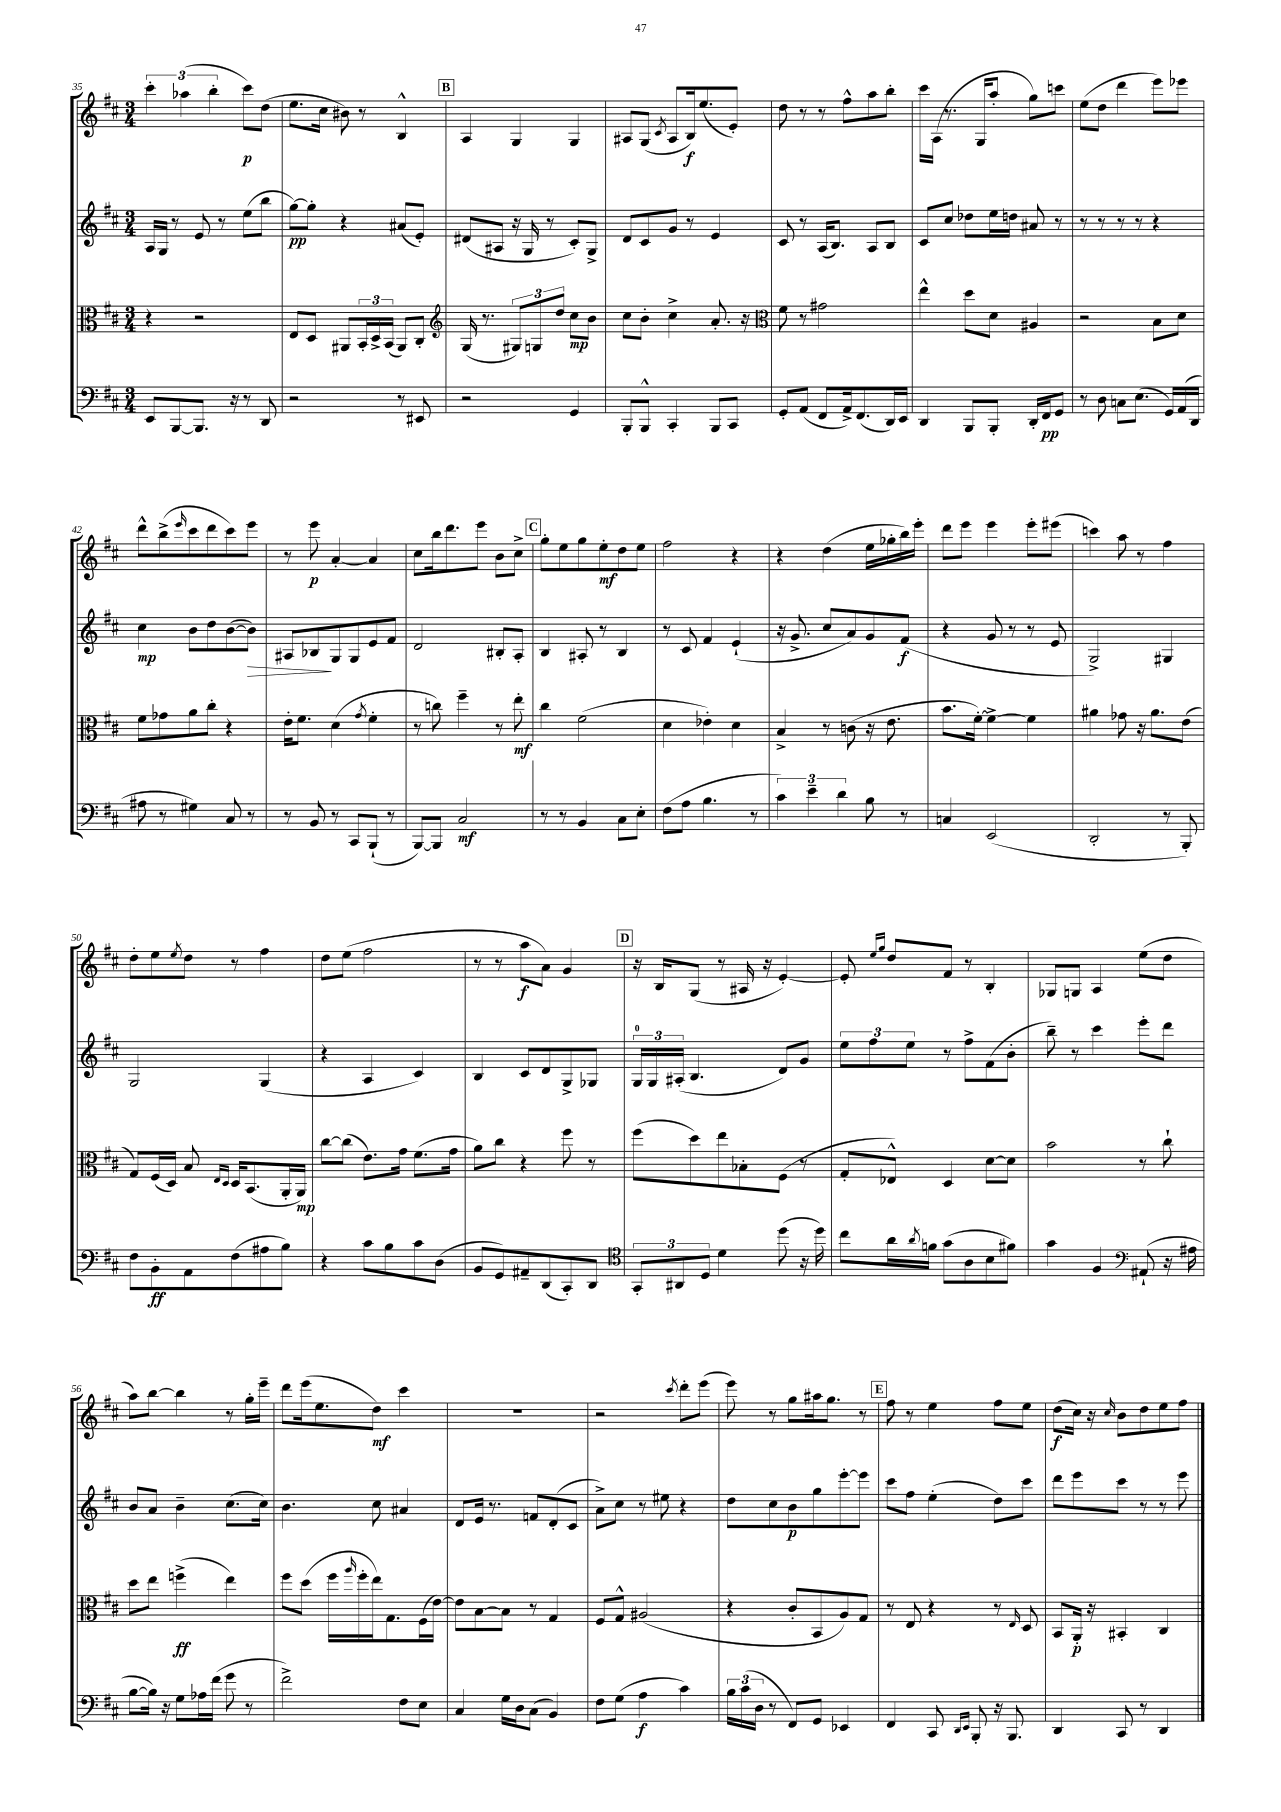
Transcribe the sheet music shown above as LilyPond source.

<<
\new StaffGroup <<
\new Staff = "s0" {
    \clef treble \key d \major \numericTimeSignature \time 3/4
    \tuplet 3/2 { cis'''4-. aes''4( b''4-. } cis'''8\p) d''8( |
    e''8. cis''16 bis'8) r8 b4-^ |
    \mark \markup { \box "B" } a4 g4 g4 |
    ais8 g8( \acciaccatura { cis'8 } ais8 b16\f) e''8.( e'8-.) |
    d''8 r8 r8 fis''8-^ a''8 b''8-. |
    cis'''16 a16( r8. g16 a''8-. g''8) c'''8 |
    e''8( d''8 d'''4 e'''8) ees'''8 |
    d'''8-^ b''8->( \grace { e'''16 } cis'''8 d'''8 cis'''8) e'''8 |
    r8 e'''8\p a'4~-. a'4 |
    cis''8 b''16 d'''8. e'''8 b'8 cis''8-> |
    \mark \markup { \box "C" } g''8-. e''8 g''8 e''8-.\mf d''8 e''8 |
    fis''2 r4 |
    r4 d''4( e''16 ges''16-. b''16) e'''16-. |
    d'''8 e'''8 e'''4 e'''8-. eis'''8( |
    c'''4) a''8 r8 fis''4 |
    d''8-. e''8 \acciaccatura { e''8 } d''8 r8 fis''4 |
    d''8 e''8( fis''2 |
    r8 r8 a''8\f a'8) g'4 |
    \mark \markup { \box "D" } r16 b16 g8( r8 ais16 r16 e'4~-.) |
    e'8-. \grace { e''16 g''16 } d''8 fis'8 r8 b4-. |
    ges8 g8 a4 e''8( d''8 |
    a''8) b''8~ b''4 r8 g''16-. e'''16-- |
    d'''8 e'''16( e''8. d''8\mf) cis'''4 |
    R2. |
    r2 \acciaccatura { cis'''8 } d'''8-. e'''8( |
    e'''8) r8 g''8 ais''16 g''8. r8 |
    \mark \markup { \box "E" } fis''8 r8 e''4 fis''8 e''8 |
    d''8\f( cis''16) r16 \grace { cis''16 } b'8 d''8 e''8 fis''8 \bar "|." |
}
\new Staff = "s1" {
    \clef treble \key d \major \numericTimeSignature \time 3/4
    a16 g16 r8 e'8 r8 e''8( b''8 |
    g''8~\pp) g''8-. r4 ais'8( e'8-.) |
    \mark \markup { \box "B" } dis'8( ais8 r16 g16 r8 cis'8-.) g8-> |
    d'8 cis'8 g'8 r8 e'4 |
    cis'8 r8 a16( b8.) a8 b8 |
    cis'8 cis''8 des''8 e''16 d''16 ais'8 r8 |
    r8 r8 r8 r8 r4 |
    cis''4\mp b'8 d''8 b'8~( b'8\>) |
    ais8 bes8\! g8 g8 e'8 fis'8 |
    d'2 bis8-. a8-. |
    \mark \markup { \box "C" } b4 ais8-. r8 b4 |
    r8 cis'8 fis'4 e'4-!( |
    r16 g'8.-> cis''8 a'8) g'8 fis'8\f( |
    r4 g'8 r8 r8 e'8 |
    g2->) gis4 |
    g2 g4( |
    r4 a4 cis'4) |
    b4 cis'8 d'8 g8-> ges8 |
    \mark \markup { \box "D" } \tuplet 3/2 { g16-0 g16 ais16-.( } b4. d'8) g'8 |
    \tuplet 3/2 { e''8 fis''8 e''8 } r8 fis''8-> fis'8( b'8-. |
    b''8--) r8 cis'''4 e'''8-. d'''8 |
    b'8 a'8 b'4-- cis''8.( cis''16) |
    b'4. cis''8 ais'4 |
    d'8 e'16 r8. f'8 d'8-.( cis'8 |
    a'8->) cis''8 r8 eis''8 r4 |
    d''8 cis''8 b'8\p g''8 e'''8~-. e'''8 |
    \mark \markup { \box "E" } cis'''8 fis''8 e''4-.( d''8) cis'''8 |
    d'''8 e'''8 cis'''8 r8 r8 e'''8 \bar "|." |
}
\new Staff = "s2" {
    \clef alto \key d \major \numericTimeSignature \time 3/4
    r4 r2 |
    e8 d8 ais,8 \tuplet 3/2 { b,16-. d16-> b,16( } ais,8) cis8-. |
    \mark \markup { \box "B" } \clef treble g16( r8. \tuplet 3/2 { gis8) g8 d''8 } cis''8\mp b'8 |
    cis''8 b'8-. cis''4-> a'8.-. r16 |
    \clef alto fis'8 r8 gis'2 |
    e''4-^ d''8 d'8 ais4 |
    r2 b8 d'8 |
    fis'8 ges'8 a'8 cis''8-. r4 |
    e'16-. fis'8. d'4( \acciaccatura { g'8 } fis'4-. |
    r8 c''8) fis''4-- r8 e''8-.\mf |
    \mark \markup { \box "C" } cis''4 fis'2( |
    d'4 ees'4-.) d'4 |
    b4-> r8 c'8( r16 e'8. |
    b'8. fis'16~-.) fis'4~-> fis'4 |
    ais'4 ges'8 r16 ais'8. e'8( |
    g8) fis16( d16) b8 \grace { e16 d16 } d16 b,8.( a,16-. a,16\mp) |
    cis''8~ cis''8( e'8.) g'16 fis'8.( g'16 |
    a'8) cis''8 r4 fis''8 r8 |
    \mark \markup { \box "D" } fis''8( d''8) e''8 bes8-. fis8( r8 |
    g8-. ees8-^) d4 d'8~ d'8 |
    b'2 r8 cis''8-! |
    d''8 e''8 f''4->\ff( e''4) |
    fis''8 d''8( fis''16 \grace { a''16 } fis''16-. e''16) g8. fis16( e'16~) |
    e'8 b8~ b8 r8 g4 |
    fis8 g8-^ ais2( |
    r4 cis'8-. b,8 a8) g8 |
    \mark \markup { \box "E" } r8 e8 r4 r8 \grace { e16 } d8 |
    b,8 a,16-.\p r16 bis,4-. cis4 \bar "|." |
}
\new Staff = "s3" {
    \clef bass \key d \major \numericTimeSignature \time 3/4
    e,8 b,,8~ b,,8. r16 r8 d,8 |
    r2 r8 eis,8 |
    \mark \markup { \box "B" } r2 g,4 |
    b,,8-. b,,8-^ cis,4-. b,,8 cis,8 |
    g,8-. a,8( fis,8 a,16->) fis,8.( d,16) e,16 |
    d,4 b,,8 b,,8-. d,16-. fis,16\pp g,8 |
    r8 d8 c8 e8.( g,16) a,16( d,16 |
    ais8 r8 gis4) cis8 r8 |
    r8 b,8 r8 cis,8 b,,8-!( r8 |
    b,,8~) b,,8 cis2\mf |
    \mark \markup { \box "C" } r8 r8 b,4 cis8 e8-. |
    fis8( a8 b4. r8 |
    \tuplet 3/2 { cis'4) e'4-- d'4 } b8 r8 |
    c4 e,2( |
    d,2-. r8 b,,8-.) |
    fis8 b,8-.\ff a,8 fis8( ais8 b8) |
    r4 cis'8 b8 cis'8 d8( |
    b,8 g,8) ais,8-- d,8( cis,8-.) d,8 |
    \mark \markup { \box "D" } \clef tenor \tuplet 3/2 { g,8-. ais,8 d8 } d'4 d''8( r16 d''16) |
    cis''8 a'16 \acciaccatura { a'8 } f'16 g'8( a8 b8 fis'8) |
    g'4 fis4 \clef bass ais,8-!( r16 ais16 |
    b8~ b16) r16 g8 aes16 fis'16( g'8 r8 |
    fis'2->) fis8 e8 |
    cis4 g16 d16 cis8( b,4) |
    fis8 g8( a4\f cis'4) |
    \tuplet 3/2 { b16 cis'16( d16 } r8 fis,8) g,8 ees,4 |
    \mark \markup { \box "E" } fis,4 cis,8 \grace { d,16 e,16 } b,,8-. r16 b,,8. |
    d,4 cis,8 r8 d,4 \bar "|." |
}
>>
>>
\layout { \context { \Score currentBarNumber = #35 } }
